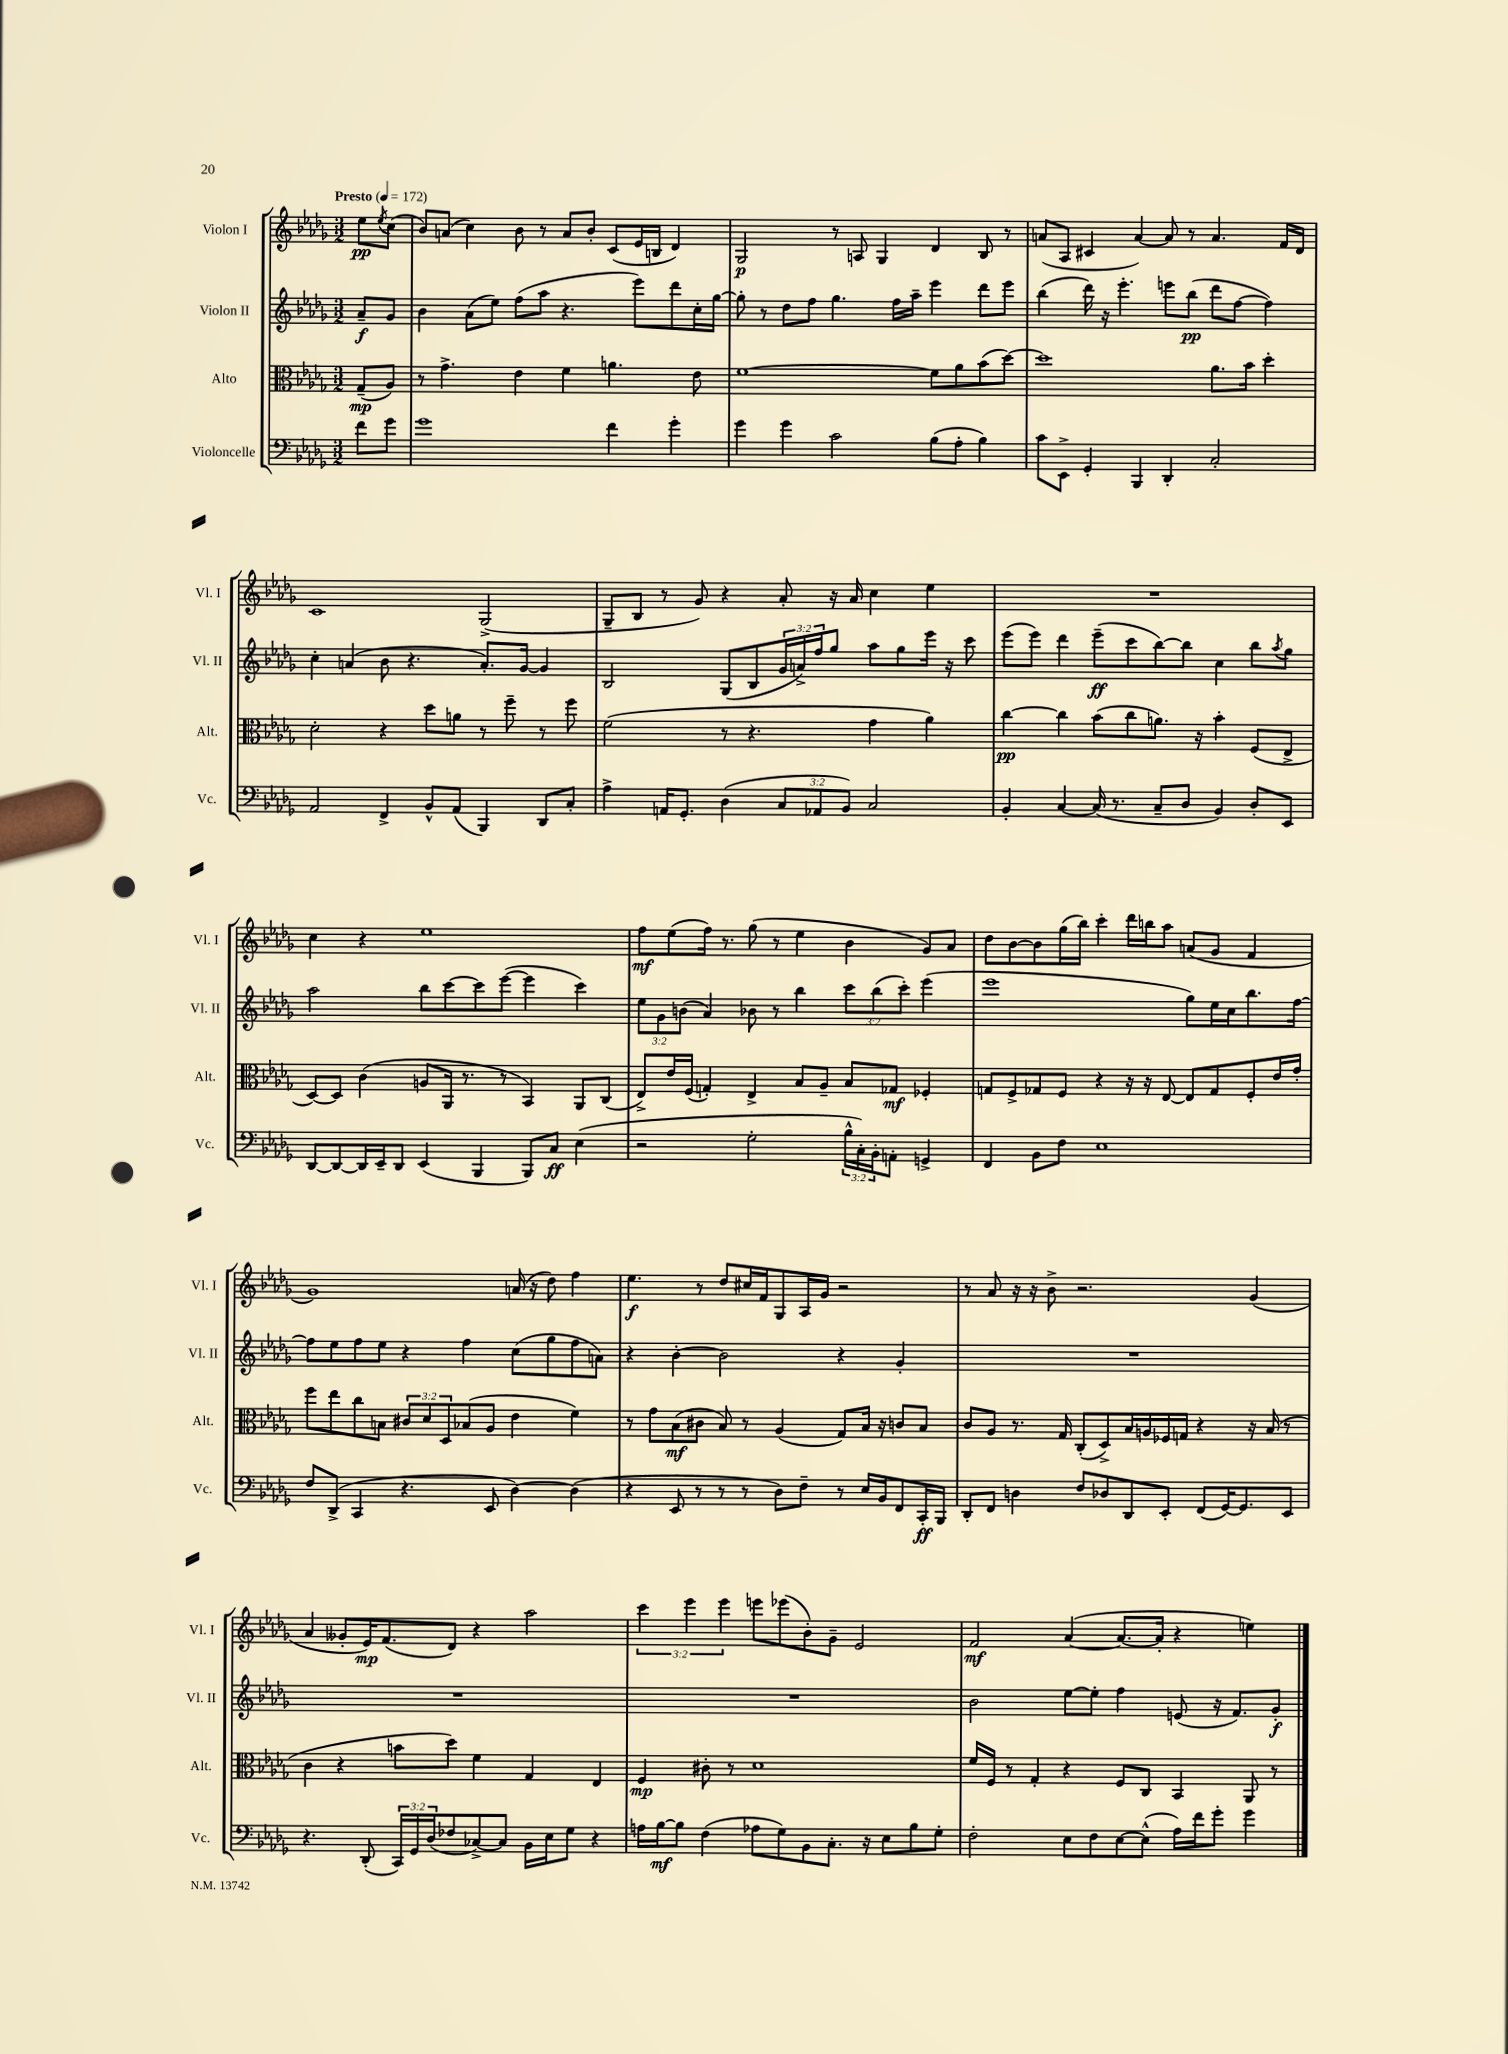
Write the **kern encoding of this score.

**kern	**dynam	**kern	**dynam	**kern	**dynam	**kern	**dynam
*part4	*part4	*part3	*part3	*part2	*part2	*part1	*part1
*staff4	*staff4	*staff3	*staff3	*staff2	*staff2	*staff1	*staff1
*I"Violoncelle	*	*I"Alto	*	*I"Violon II	*	*I"Violon I	*
*I'Vc.	*	*I'Alt.	*	*I'Vl. II	*	*I'Vl. I	*
*clefF4	*	*clefC3	*	*clefG2	*	*clefG2	*
*k[b-e-a-d-g-]	*	*k[b-e-a-d-g-]	*	*k[b-e-a-d-g-]	*	*k[b-e-a-d-g-]	*
*M3/2	*	*M3/2	*	*M3/2	*	*M3/2	*
*MM172	*	*MM172	*	*MM172	*	*MM172	*
=	=	=	=	=	=	=	=
!	!	!	!	!	!	!LO:TX:a:B:t=Presto	!
8f\L	.	(8G-~/L	mp	8a-~/L	f	8ee-\L	pp
.	.	.	.	.	.	8qee-/	.
8g-\J	.	8A-/J)	.	8g-/J	.	(8cc\J	.
=1	=1	=1	=1	=1	=1	=1	=1
1g-	.	8r	.	4b-\	.	8b-/L)	.
.	.	4.g-^\	.	.	.	(8an/J	.
.	.	.	.	(8a-\L	.	4cc\)	.
.	.	.	.	8ee-\J)	.	.	.
.	.	4e-\	.	(8ff\L	.	8b-\	.
.	.	.	.	8aa-\J	.	8r	.
.	.	4f\	.	4.r	.	8a/L	.
.	.	.	.	.	.	8b-'/J	.
4f\	.	4.an\	.	.	.	(8c/L	.
.	.	.	.	8eee-\L)	.	16e-/L	.
.	.	.	.	.	.	16Bn/JJ	.
4g-'\	.	.	.	8ddd-\	.	4d-/)	.
.	.	8e-\	.	16cc'\L	.	.	.
.	.	.	.	[16gg-\JJ	.	.	.
=2	=2	=2	=2	=2	=2	=2	=2
4g-\	.	[1f	.	8gg-'\]	.	2G-/	p
.	.	.	.	8r	.	.	.
4g-\	.	.	.	8dd-\L	.	.	.
.	.	.	.	8ff\J	.	.	.
2c\	.	.	.	4.gg-\	.	8r	.
.	.	.	.	.	.	8An/	.
.	.	.	.	.	.	4G-/	.
.	.	.	.	16ff\LL	.	.	.
.	.	.	.	16aa-~\JJ	.	.	.
(8B-\L	.	8f\L]	.	4eee-\	.	4d-/	.
8A-'\J	.	8a-\	.	.	.	.	.
4B-\)	.	(8b-\	.	8ddd-\L	.	8B-/	.
.	.	[8dd-\J)	.	8eee-\J	.	8r	.
=3	=3	=3	=3	=3	=3	=3	=3
8c\L	.	1dd-]	.	(4bb-\	.	(8an/L	.
8EE-^\J	.	.	.	.	.	8A-/J	.
4GG-'/	.	.	.	16ddd-\)	.	4c#X/	.
.	.	.	.	16r	.	.	.
.	.	.	.	4.eee-'\	.	.	.
4BBB-/	.	.	.	.	.	[4a/)	.
4DD-'/	.	.	.	8eeen\L	.	8a/]	.
.	.	.	.	(8bb-\J	pp	8r	.
2C'/	.	8.a-\L	.	8ddd-\L	.	4.a/	.
.	.	.	.	[8ff\J	.	.	.
.	.	16b-\Jk	.	.	.	.	.
.	.	4dd-'\	.	4ff\])	.	.	.
.	.	.	.	.	.	16f/LL	.
.	.	.	.	.	.	16d-/JJ	.
!!LO:LB:g=z
=4	=4	=4	=4	=4	=4	=4	=4
2AA-/	.	2d-'\	.	4cc'\	.	1c	.
.	.	.	.	(4an/	.	.	.
4FF^/	.	4r	.	8b-\	.	.	.
.	.	.	.	4.r	.	.	.
8BB-^^/L	.	8dd-\L	.	.	.	.	.
(8AA-/J	.	8an\J	.	.	.	.	.
4BBB-/)	.	8r	.	8.a'/L)	.	(2G-^/	.
.	.	8ff~\	.	.	.	.	.
.	.	.	.	[16g-/Jk	.	.	.
8DD-/L	.	8r	.	4g-/]	.	.	.
8C'/J	.	8ff\	.	.	.	.	.
=5	=5	=5	=5	=5	=5	=5	=5
4A-^\	.	(2f\	.	2B-/	.	8G-~/L	.
.	.	.	.	.	.	8B-/J	.
16AAn/KL	.	.	.	.	.	8r	.
8.GG-'/J	.	.	.	.	.	.	.
.	.	.	.	.	.	8g-/)	.
(4D-\	.	8r	.	(8G-/L	.	4r	.
.	.	4.r	.	8B-/	.	.	.
12C/L	.	.	.	24g-/L	.	8a-'/	.
.	.	.	.	24an^/)	.	.	.
12AA-X/	.	.	.	24ff/J	.	.	.
.	.	.	.	8gg-/J	.	16r	.
12BB-/J)	.	.	.	.	.	.	.
.	.	.	.	.	.	16a-/	.
2C/	.	4g-\	.	8aa-\L	.	4cc\	.
.	.	.	.	8gg-\	.	.	.
.	.	4a-\)	.	16eee-\Jk	.	4ee-\	.
.	.	.	.	16r	.	.	.
.	.	.	.	8ccc\	.	.	.
=6	=6	=6	=6	=6	=6	=6	=6
4BB-'/	.	[4cc\	pp	(8eee-\L	.	1.r	.
.	.	.	.	8eee-\J)	.	.	.
[4C/	.	4cc\]	.	4ddd-\	.	.	.
(16C/]	.	(8b-\L	.	(8eee-~\L	ff	.	.
8.r	.	.	.	.	.	.	.
.	.	8cc\	.	8ccc\	.	.	.
8C~/L	.	8.an\J)	.	[8bb-\)	.	.	.
8D-/J	.	.	.	8bb-\J]	.	.	.
.	.	16r	.	.	.	.	.
4BB-/)	.	4b-'\	.	4cc\	.	.	.
8D-'/L	.	(8F/L	.	8bb-\L	.	.	.
.	.	.	.	8qaa-/	.	.	.
8EE-/J	.	8E-^/J	.	8gg-\J	.	.	.
!!LO:LB:g=z
=7	=7	=7	=7	=7	=7	=7	=7
[8DD-/L	.	[8D-/L)	.	2aa-\	.	4cc\	.
8DD-/_	.	8D-/J]	.	.	.	.	.
16DD-/L]	.	(4c\	.	.	.	4r	.
16EE-~/J	.	.	.	.	.	.	.
8DD-/J	.	.	.	.	.	.	.
(4EE-/	.	8An/L	.	8bb-\L	.	1ee-	.
.	.	16AA-/Jk	.	[8ccc\	.	.	.
.	.	8.r	.	.	.	.	.
4BBB-/	.	.	.	8ccc\]	.	.	.
.	.	8r	.	([8eee-\J	.	.	.
8BBB-/L)	.	4BB-/)	.	4eee-\]	.	.	.
8C/J	ff	.	.	.	.	.	.
(4E-\	.	8AA-/L	.	4ccc\)	.	.	.
.	.	(8C/J	.	.	.	.	.
=8	=8	=8	=8	=8	=8	=8	=8
2r	.	8E-^/L)	.	12ee-\L	.	8ff\L	mf
.	.	.	.	12g-\	.	.	.
.	.	16e-/L	.	.	.	(8ee-\	.
.	.	.	.	(12bn\J	.	.	.
.	.	(16F/JJ	.	.	.	.	.
.	.	4Gn'/)	.	4a-/)	.	16ff\Jk)	.
.	.	.	.	.	.	8.r	.
2G-'\	.	4E-^/	.	8b-X\	.	(8gg-\	.
.	.	.	.	8r	.	8r	.
.	.	8B-/L	.	4bb-\	.	4ee-\	.
.	.	8A-~/J	.	.	.	.	.
24B-^^\LL	.	8B-/L	.	12ccc\L	.	4b-\	.
24C'\)	.	.	.	.	.	.	.
24BB-'\J	.	.	.	(12bb-\	.	.	.
8AAn'\J	.	8G-X/J	mf	.	.	.	.
.	.	.	.	12ccc'\J)	.	.	.
4GGn^/	.	4F-X'/	.	(4eee-\	.	8g-/L)	.
.	.	.	.	.	.	8a-/J	.
=9	=9	=9	=9	=9	=9	=9	=9
4FF/	.	8Gn/L	.	1eee-	.	8dd-\L	.
.	.	8F^/	.	.	.	[8b-\	.
8BB-\L	.	8G-X/	.	.	.	8b-\]	.
8F\J	.	8F/J	.	.	.	(16gg-\L	.
.	.	.	.	.	.	16bb-\JJ)	.
1E-	.	4r	.	.	.	4ccc'\	.
.	.	16r	.	.	.	16ddd-\LL	.
.	.	16r	.	.	.	16bbn\J	.
.	.	[8E-/	.	.	.	8aa-\J	.
.	.	8E-/L]	.	8gg-\L)	.	(8an/L	.
.	.	8G-/	.	16ee-\L	.	8g-/J	.
.	.	.	.	16cc\J	.	.	.
.	.	8F'/	.	8.bb-\	.	4f/	.
.	.	16e-/L	.	.	.	.	.
.	.	16g-'/JJ	.	[16ff\Jk	.	.	.
!!LO:LB:g=z
=10	=10	=10	=10	=10	=10	=10	=10
8F/L	.	8ff\L	.	8ff\L]	.	1g-)	.
(8DD-^/J	.	8ee-\	.	8ee-\	.	.	.
4CC/	.	8cc\	.	8ff\	.	.	.
.	.	8Bn\J	.	8ee-\J	.	.	.
4.r	.	12c#X/L	.	4r	.	.	.
.	.	12d-/	.	.	.	.	.
.	.	12D-/	.	.	.	.	.
.	.	(8B-X/	.	4ff\	.	.	.
8EE-/	.	8A-/J	.	.	.	.	.
[4D-\)	.	4e-\	.	(8cc\L	.	(16an/	.
.	.	.	.	.	.	16r	.
.	.	.	.	8gg-\	.	8dd-\)	.
(4D-\]	.	4f\)	.	8ff\	.	4ff\	.
.	.	.	.	8an\J)	.	.	.
=11	=11	=11	=11	=11	=11	=11	=11
4r	.	8r	.	4r	.	4.ee-\	f
.	.	8g-\L	.	.	.	.	.
8EE-/	.	(8B-\	mf	[4b-'\	.	.	.
8r	.	8c#X\J	.	.	.	8r	.
8r	.	8B-/)	.	2b-\]	.	8dd-/L	.
8r	.	8r	.	.	.	16cc#X/L	.
.	.	.	.	.	.	16f/J	.
8D-\L)	.	(4A-/	.	.	.	8G-/	.
8F~\J	.	.	.	.	.	16A-/L	.
.	.	.	.	.	.	16g-/JJ	.
8r	.	8G-/L)	.	4r	.	2r	.
16E-/LL	.	16B-/Jk	.	.	.	.	.
16BB-/J	.	16r	.	.	.	.	.
8FF/	.	8cn/L	.	4g-'/	.	.	.
16CC'/L	ff	8B-/J	.	.	.	.	.
16BBB-/JJ	.	.	.	.	.	.	.
=12	=12	=12	=12	=12	=12	=12	=12
8DD-'/L	.	8c/L	.	1.r	.	8r	.
8FF/J	.	8A-/J	.	.	.	8a-/	.
4Dn\	.	8.r	.	.	.	16r	.
.	.	.	.	.	.	16r	.
.	.	.	.	.	.	8b-^\	.
.	.	16G-/	.	.	.	.	.
8F/L	.	(8C'/L	.	.	.	2.r	.
8D-X/	.	8D-^/)	.	.	.	.	.
8DD-/	.	16B-/L	.	.	.	.	.
.	.	16An/	.	.	.	.	.
8EE-'/J	.	16F-X/	.	.	.	.	.
.	.	16Gn/JJ	.	.	.	.	.
(8FF/L	.	4r	.	.	.	.	.
[16GG-/K)	.	.	.	.	.	.	.
8.GG-/]	.	.	.	.	.	.	.
.	.	16r	.	.	.	(4g-/	.
.	.	(16B-/	.	.	.	.	.
8EE-/J	.	8r	.	.	.	.	.
!!LO:LB:g=z
=13	=13	=13	=13	=13	=13	=13	=13
4.r	.	4c\	.	1.r	.	4a-/	.
.	.	4r	.	.	.	8g--X'/L	.
(8DD-'/	.	.	.	.	.	16e-/K)	mp
.	.	.	.	.	.	(8.f/	.
24CC/LL)	.	8bn\L	.	.	.	.	.
24GG-/	.	.	.	.	.	.	.
(24D-/J	.	.	.	.	.	.	.
8F-X/	.	8dd-\J)	.	.	.	8d-/J)	.
[8C-X^/)	.	4f\	.	.	.	4r	.
8C-/J]	.	.	.	.	.	.	.
16BB-\LL	.	4G-/	.	.	.	2aa-\	.
16E-\J	.	.	.	.	.	.	.
8G-\J	.	.	.	.	.	.	.
4r	.	4E-/	.	.	.	.	.
=14	=14	=14	=14	=14	=14	=14	=14
16An\LL	.	4F/	mp	1.r	.	6ccc\	.
[16B-\J	mf	.	.	.	.	.	.
8B-\J]	.	.	.	.	.	.	.
.	.	.	.	.	.	6eee-\	.
(4F\	.	8c#X'\	.	.	.	.	.
.	.	.	.	.	.	6eee-\	.
.	.	8r	.	.	.	.	.
8A-X\L	.	1d-	.	.	.	8eeen\L	.
8G-\)	.	.	.	.	.	(8eee-X\	.
8BB-\	.	.	.	.	.	8b-'\)	.
8.C'\J	.	.	.	.	.	8g-~\J	.
.	.	.	.	.	.	2e-/	.
16r	.	.	.	.	.	.	.
8E-\L	.	.	.	.	.	.	.
8B-\	.	.	.	.	.	.	.
8G-'\J	.	.	.	.	.	.	.
=15	=15	=15	=15	=15	=15	=15	=15
2F'\	.	16f/LL	.	2b-\	.	2f/	mf
.	.	16F/JJ	.	.	.	.	.
.	.	8r	.	.	.	.	.
.	.	4G-'/	.	.	.	.	.
8E-\L	.	4r	.	[8ee-\L	.	([4a-/	.
8F\	.	.	.	8ee-'\J]	.	.	.
[8E-\	.	8F/L	.	4ff\	.	8.a-/L_	.
(8E-^^\J]	.	8C/J	.	.	.	.	.
.	.	.	.	.	.	16a-'/Jk]	.
16A-\LL)	.	4BB-/	.	(8en/	.	4r	.
16f\J	.	.	.	.	.	.	.
8g-'\J	.	.	.	16r	.	.	.
.	.	.	.	8.f/L)	.	.	.
4g-\	.	8AA-/	.	.	.	4een\)	.
.	.	8r	.	8g-'/J	f	.	.
==	==	==	==	==	==	==	==
*-	*-	*-	*-	*-	*-	*-	*-
